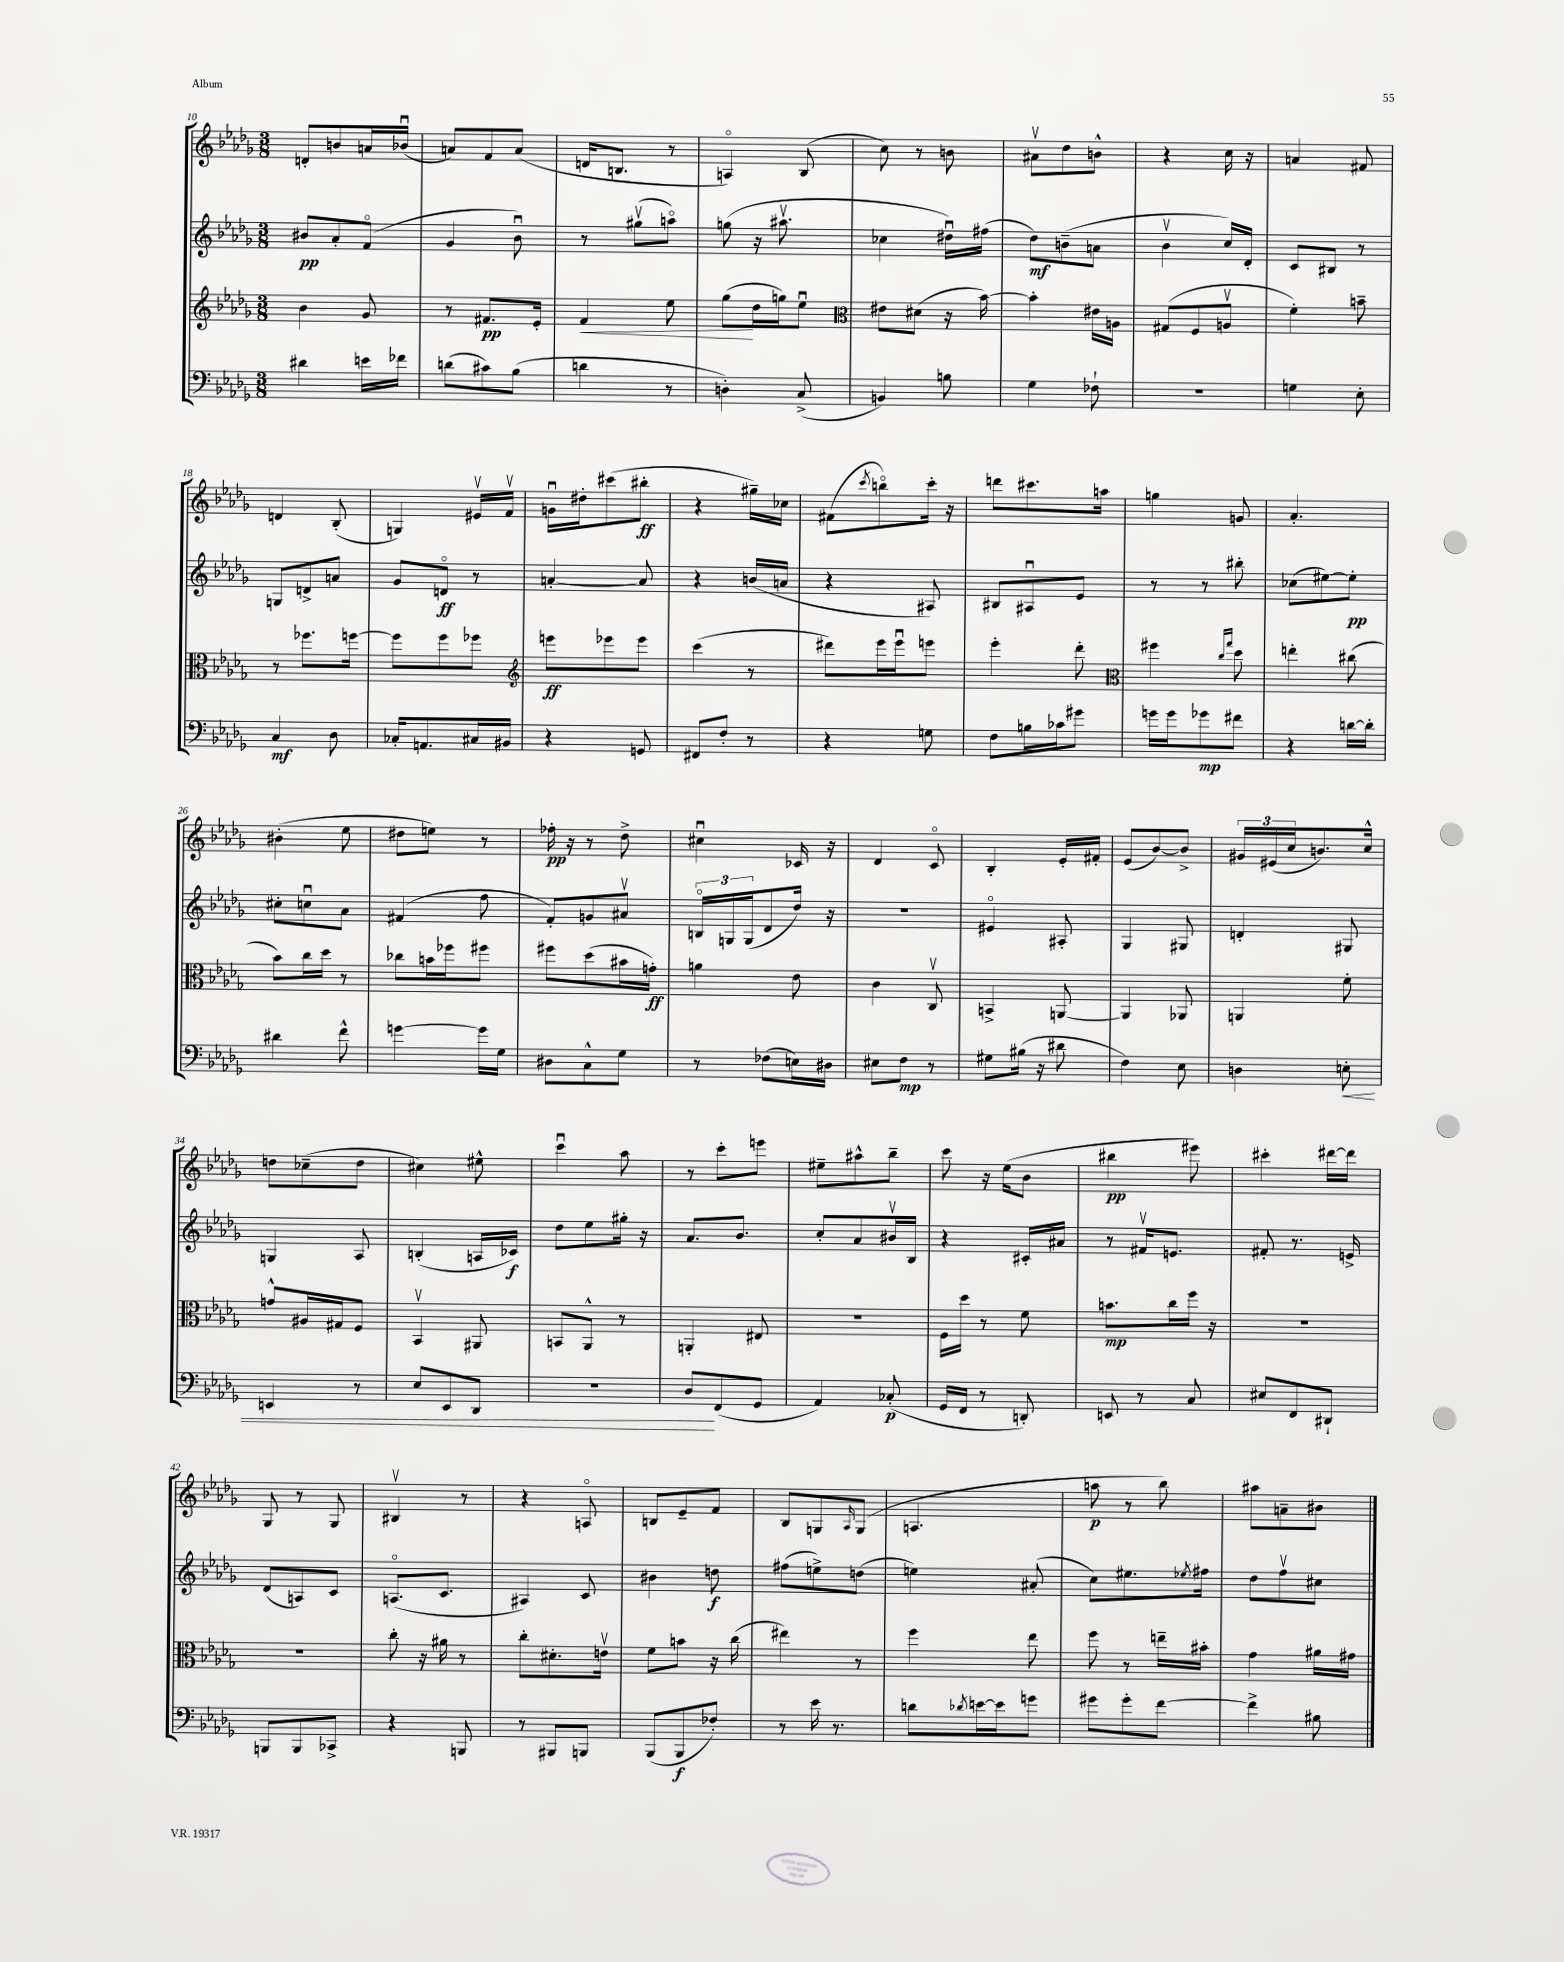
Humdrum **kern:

**kern	**kern	**kern	**kern
*staff4	*staff3	*staff2	*staff1
*clefF4	*clefG2	*clefG2	*clefG2
*k[b-e-a-d-g-]	*k[b-e-a-d-g-]	*k[b-e-a-d-g-]	*k[b-e-a-d-g-]
*M3/8	*M3/8	*M3/8	*M3/8
4d#	4b-	8b#	8d'
.	.	8a-'	8b
16e	8g-	(8fo	16a
16f-	.	.	(16b-u
=	=	=	=
(8d	8r	4g-	8a)
8c#)	8.f#	.	8f
(8B-	.	8b-u)	(8a
.	16e-'	.	.
=	=	=	=
4d	4f	8r	16d
.	.	.	8.B
.	.	(8gg#v	.
8r	8ee-	8aao)	8r
=	=	=	=
4D')	(8gg-	(8gg	4Ao)
.	16dd-	16r	.
.	16gg)	8.aa#v	.
(8C^	8ee-u	.	(8B-
=	=	=	=
*	*clefC3	*	*
4BB)	8e#	4cc-	8cc)
.	(8d#	.	8r
8B	16r	16dd#u)	8b
.	[16b-)	(16ff#	.
=	=	=	=
4G-	4b-']	8dd-)	8a#v
.	.	(8b~	8dd-
8F-`	16e#	8a	8b^^
.	16A	.	.
=	=	=	=
4.r	(8G#	4b-v	4r
.	8F	.	.
.	8Av	16cc)	16cc
.	.	16d-'	16r
=	=	=	=
4G	4f')	8c	4a
.	.	8B#	.
8E-'	8b~	8r	8f#
=	=	=	=
4C	8r	8G	4d
.	8.ff-	8d^	.
8D-	.	8a	(8B-'
.	[16ff	.	.
=	=	=	=
16C-'	8ff]	8g-	4G)
8.AA	.	.	.
.	8ff	8do	.
16C#	8ff-	8r	16e#v
16BB#	.	.	16fv
=	=	=	=
*	*clefG2	*	*
4r	8eee	[4a'	16gu
.	.	.	16dd#'
.	8eee-	.	(8ccc#
8GG	8eee-	8a]	8bb#'
=	=	=	=
8FF#	(4ccc	4r	4r
8F'	.	.	.
8r	8r	(16b	16gg#~)
.	.	16a	16cc-
=	=	=	=
4r	8ddd#)	4r	(8f#
.	.	.	8qccc
.	16eee-	.	8bbo)
.	16eee-u	.	.
8G	8eee	8A#)	16ccc'
.	.	.	16r
=	=	=	=
8F	4eee-'	8B#	8ddd
16B	.	8A#u	8.ccc#
16c-	.	.	.
8g#	8ddd-'	8e-	.
.	.	.	16aa
=	=	=	=
*	*clefC3	*	*
16g	4ff#	8r	4gg
16g	.	.	.
8g-	.	8r	.
.	16qqcc	.	.
.	16qqgg-	.	.
8f#	8dd-	8bb#'	8g
=	=	=	=
4r	4ee'	(8cc-	4.a-'
.	.	[8ee#)	.
[16d	(8cc#	8ee#']	.
16d']	.	.	.
=	=	=	=
4d#	8b-)	8cc#'	(4b#'
.	16cc	8ccu	.
.	16dd-	.	.
8f^^	8r	8a-	8ee-
=	=	=	=
[4g	8cc-	(4f#	8dd#
.	16b	.	8ee)
.	16ff-	.	.
16g]	8ff#	8ff	8r
16G-	.	.	.
=	=	=	=
8D#	8ff#	8f')	16ff-'
.	.	.	16r
8C^^	(8dd-	8g	8r
8G-	16b#	8a#v	8dd-^
.	16g')	.	.
=	=	=	=
8r	4a	24Bo	4cc#u
.	.	24G	.
.	.	(24G	.
(8F-	.	8d-	.
16E)	8e-	16dd-)	16c-
16D#	.	16r	16r
=	=	=	=
8E#	4c	4.r	4d-
8F	.	.	.
8r	8Cv	.	8co
=	=	=	=
8G#	4BB^	4e#o	4B-'
(16B#	.	.	.
16r	.	.	.
8d#	[8AA	8A#'	16e-'
.	.	.	16f#'
=	=	=	=
4F)	4AA]	4G-	(8e-
.	.	.	[8b-)
8E-	8AA-	8G#	8b-^]
=	=	=	=
4D	4AA	4d'	24g#
.	.	.	(24e#
.	.	.	24cc
.	.	.	8.b)
8E'	8f'	8G#	.
.	.	.	16cc^^
=	=	=	=
4EE	8g^^	4G	8dd
.	16A#	.	(8cc-~
.	16G#	.	.
8r	8F	8A-	8dd
=	=	=	=
8E-	4BB-v	(4B'	4cc#)
8EE-	.	.	.
8DD-	8AA#	16A	8ee#^^
.	.	16c-)	.
=	=	=	=
4.r	8BB	8dd-	4cccu
.	8AA-^^	8ee-	.
.	8r	16gg#'	8aa-
.	.	16r	.
=	=	=	=
8D-	4AA'	8.a-	8r
(8FF	.	.	8ccc'
.	.	8.b-	.
8GG-	8E#	.	8eee
=	=	=	=
4AA-)	4.r	8cc'	8ee#~
.	.	8a-	8aa#^^
(8C-'	.	16b#v	8bb-~
.	.	16B-	.
=	=	=	=
16GG-	16F	4r	8ccc
16FF	16dd-	.	.
8r	8r	.	16r
.	.	.	(16ee-
8DD')	8f	16c#'	8b-
.	.	16a#	.
=	=	=	=
8EE	8.b	8r	4bb#
8r	.	16f#v	.
.	16cc	8.e	.
8C	16ff	.	8eee#)
.	16r	.	.
=	=	=	=
8E#	4.r	8f#'	4ccc#'
8FF	.	8.r	.
8DD#`	.	.	[16ddd#
.	.	16e^	16ddd#]
=	=	=	=
8BBB	4.r	(8d-	8G-
8BBB	.	8A)	8r
8CC-^	.	8c	8G-
=	=	=	=
4r	8cc'	(8.Ao	4B#v
.	16r	.	.
.	16a#	8.c	.
8BBB	8r	.	8r
=	=	=	=
8r	8cc'	4A#)	4r
8BBB#	8.d#'	.	.
8BBB	.	8c	8Ao
.	16ev	.	.
=	=	=	=
(8BBB-	8f	4b#	8B
8BBB-	8b	.	8e-~
8F-')	16r	8dd	8f
.	(16cc	.	.
=	=	=	=
8r	4ee#)	(8ff#	8B-
16e-	.	8ee^)	8G
8.r	.	.	.
.	.	.	16qqA-
.	8r	(8dd	(8G
=	=	=	=
8d	4ff	4ee)	4.A
8qd-	.	.	.
[16e	.	.	.
16e]	.	.	.
8g	8ee-	(8a#'	.
=	=	=	=
8g#	8ff	8cc)	8aa
8g#'	8r	8.ee#	8r
[8f	16ee~	.	8bb-)
.	.	8qee-	.
.	16b#'	16ff#	.
=	=	=	=
4f^]	4g-	8dd-	8aa#
.	.	8ffv	8a~
8B#	16a#	8cc#	8b#
.	16g#	.	.
==	==	==	==
*-	*-	*-	*-
